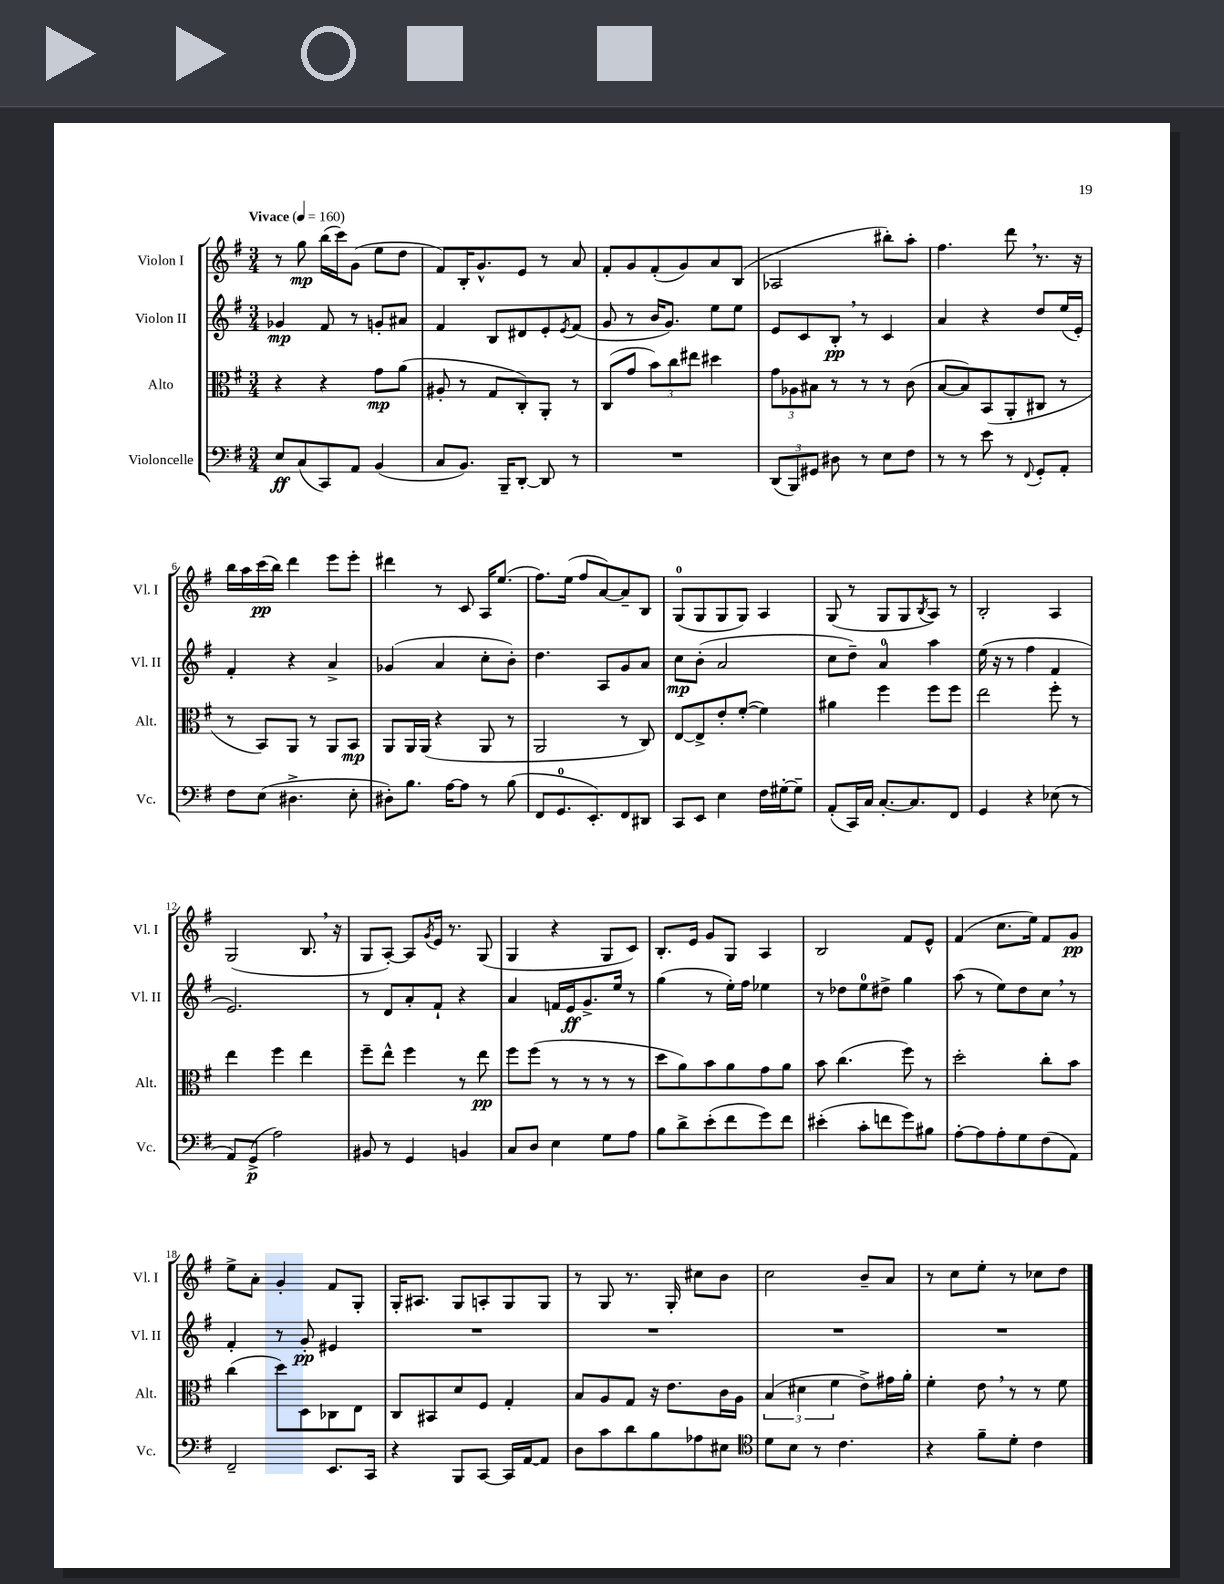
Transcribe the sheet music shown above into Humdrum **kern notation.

**kern	**kern	**kern	**kern
*staff4	*staff3	*staff2	*staff1
*clefF4	*clefC3	*clefG2	*clefG2
*k[f#]	*k[f#]	*k[f#]	*k[f#]
*M3/4	*M3/4	*M3/4	*M3/4
*MM160	*MM160	*MM160	*MM160
8E/L	4r	4g-/	8r
(8C/	.	.	8gg\
8CC/)	4r	8f#/	(16bb\LL
.	.	.	16ccc\J)
8AA/J	.	8r	(8g\J
(4BB/	8g\L	8g'/L	8ee\L
.	(8a\J	8a#/J	8dd\J
=	=	=	=
8C/L	8A#'/	4f#/	8f#/L)
8.BB/J)	8r	.	16B'/K
.	.	.	8.g^^/
.	8G/L	8B/L	.
16BBB~/LK	.	.	.
[8DD'/J	8C'/)	8d#/	8e/J
8DD/]	8AA'/J	8e'/	8r
.	.	8qe/	.
8r	8r	(8f#/J	8a/
=	=	=	=
2.r	(8C/L	8g/	8f#'/L
.	8g/J	8r	8g/
.	12b\L)	16b/LK	(8f#'/
.	.	8.g/J)	.
.	12cc\	.	.
.	.	.	8g/)
.	12ee#\J	.	.
.	4dd#\	8ee\L	8a/
.	.	8ee\J	(8B/J
=	=	=	=
(12DD/L	12g\L	8e/L	2A-/
12BBB/)	12A-\	.	.
.	.	8c/	.
12GG#/J	12B#\J	.	.
8D#\	8r	8B'/J	.
8r	8r	8r	.
8E\L	8r	4c/	8bb#'\L)
8F#\J	(8c\	.	8aa'\J
=	=	=	=
8r	[8B/L	4a/	4.ff#\
8r	8B/])	.	.
8e\	(8BB/	4r	.
8r	8AA'/	.	8ddd\
8qqFF#/	.	.	.
8GG'/L	8C#/J	8dd/L	8.r
8AA'/J	8r	(16ee/L	.
.	.	16e'/JJ)	16r
=	=	=	=
8F#\L	8r	4f#'/	16bb\LL
.	.	.	16aa\
(8E\J	8BB/L)	.	(16ccc\
.	.	.	16bb\JJ)
4.D#^\	8AA/J	4r	4ddd\
.	8r	.	.
.	8AA/L	4a^/	8eee\L
8E'\	8BB/J	.	8eee'\J
=	=	=	=
8D#'\L)	8AA/L	(4g-/	4ddd#\
8.B\J	16AA/L	.	.
.	(16AA/JJ	.	.
.	4r	4a/	8r
[16A\LK	.	.	.
8A\]J	.	.	8c/
8r	8AA/	8cc'\L	16A/LK
.	.	.	(8.ee/J
(8B\	8r	8b'\J)	.
=	=	=	=
8FF#/L	2AA/	4.dd\	8.ff#\L)
8.GG/	.	.	.
.	.	.	(16ee\Jk
.	.	.	8ff#/L
8.EE'/)	.	.	.
.	.	8A/L	[8a/)
8FF#/	8r	8g/	8a~/]
8DD#/J	8C/)	8a/J	8B/J
=	=	=	=
8CC/L	[8E/L	8cc\L	(8G/L
8EE/J	8E^/]	(8b'\J	8G/
4E\	8e'/	2a/	8G/
.	([8f#'/J	.	8G/J)
16F#\LL	4f#\])	.	4A/
[16G#'\J	.	.	.
8G#~\]J	.	.	.
=	=	=	=
(8AA'/L	4a#\	8cc\L	(8G/
16CC/L)	.	8dd~\J)	8r
16C/JJ	.	.	.
[8.C'/L	4ff#\	4a/	8G/L
.	.	.	8G/
8.C/]	.	.	.
.	.	.	8qB/
.	8ff#\L	4aa\	8A/J)
8FF#/J	8ff#\J	.	8r
=	=	=	=
4GG/	2ee\	(16ee\	2B'/
.	.	16r	.
.	.	8r	.
4r	.	4ff#\	.
(8E-\	8ff#'\	4f#/	4A/
8r	8r	.	.
=	=	=	=
8AA/L)	4ee\	2.e/)	(2G/
(8GG^/J	.	.	.
2A\)	4ff#\	.	.
.	4ee\	.	8.B/
.	.	.	16r
=	=	=	=
8BB#/	8ff#~\L	8r	8G/L
8r	8ee^^\J	8d/L	[8A'/J)
4GG/	4ff#\	8a'/	8A/]L
.	.	.	8qg/
.	.	8f#`/J	16e/Jk
.	.	.	8.r
4BB/	8r	4r	.
.	8ee\	.	(8G/
=	=	=	=
8C/L	8ff#\L	4a/	4G/
8D/J	(8ff#\J	.	.
4E\	8r	16f/LL	4r
.	.	16e/J	.
.	8r	8.g^/	.
8G\L	8r	.	8G/L
.	.	16ee/Jk	.
8A\J	8r	8r	8c/J)
=	=	=	=
8B\L	8dd\L	(4gg\	8.B'/L
8d^\	8a\)	.	.
.	.	.	16e/Jk
(8e'\	8b\	8r	8g/L
8f#\	8a\	16ee'\LL)	8G/J
.	.	16ff#\JJ	.
8g\)	8g\	4ee-\	4A/
8f#\J	8a\J	.	.
=	=	=	=
(4e#'\	8b\	8r	2B/
.	(4.cc\	8dd-\L	.
8c'\L	.	8ee\	.
8f\	.	8dd#^\J	.
8g\)	8ff#\)	4gg\	8f#/L
8B#\J	8r	.	8e^^/J
=	=	=	=
[8A'\L	2dd'\	(8aa\	(4f#/
8A\]	.	8r	.
8A'\	.	8ee\L)	8.cc\L
8G\	.	8dd\	.
.	.	.	16ee\Jk)
(8F#\	8cc'\L	8cc\J	8f#/L
8AA\J)	8b\J	8r	8g/J
=	=	=	=
2FF#~/	(4cc\	4f#'/	8ee^\L
.	.	.	8a'\J
.	8dd\L)	8r	4g'/
.	8D\	8g'/	.
8.EE/L	8C-\	4e#/	8f#/L
.	8E\J	.	8G'/J
16CC/Jk	.	.	.
=	=	=	=
4r	8C/L	2.r	16G'/LK
.	.	.	8.A#/J
.	8BB#/	.	.
8BBB/L	8d/	.	8G/L
[8CC/J	8F#/J	.	8A'/
16CC/]LL	4G'/	.	8G/
[16AA/J	.	.	.
8AA/]J	.	.	8G/J
=	=	=	=
8D\L	8B/L	2.r	8r
8c\	8A/	.	8G/
8d\	8G/J	.	8.r
8B\	16r	.	.
.	8.e\L	.	16G'/
8A-\	.	.	8cc#\L
8E#\J	16c\L	.	8b\J
.	16A\JJ	.	.
=	=	=	=
*clefC4	*	*	*
8d\L	(6B/	2.r	2cc\
8B\J	.	.	.
.	6d#\	.	.
8r	.	.	.
.	6f#\	.	.
4.c\	.	.	.
.	8e^\L)	.	8b~/L
.	16g#\L	.	8a/J
.	16a'\JJ	.	.
=	=	=	=
4r	4f#'\	2.r	8r
.	.	.	8cc\L
8f#~\L	8e\	.	8ee'\J
8d'\J	8r	.	8r
4c\	8r	.	8cc-\L
.	8f#\	.	8dd\J
==	==	==	==
*-	*-	*-	*-
